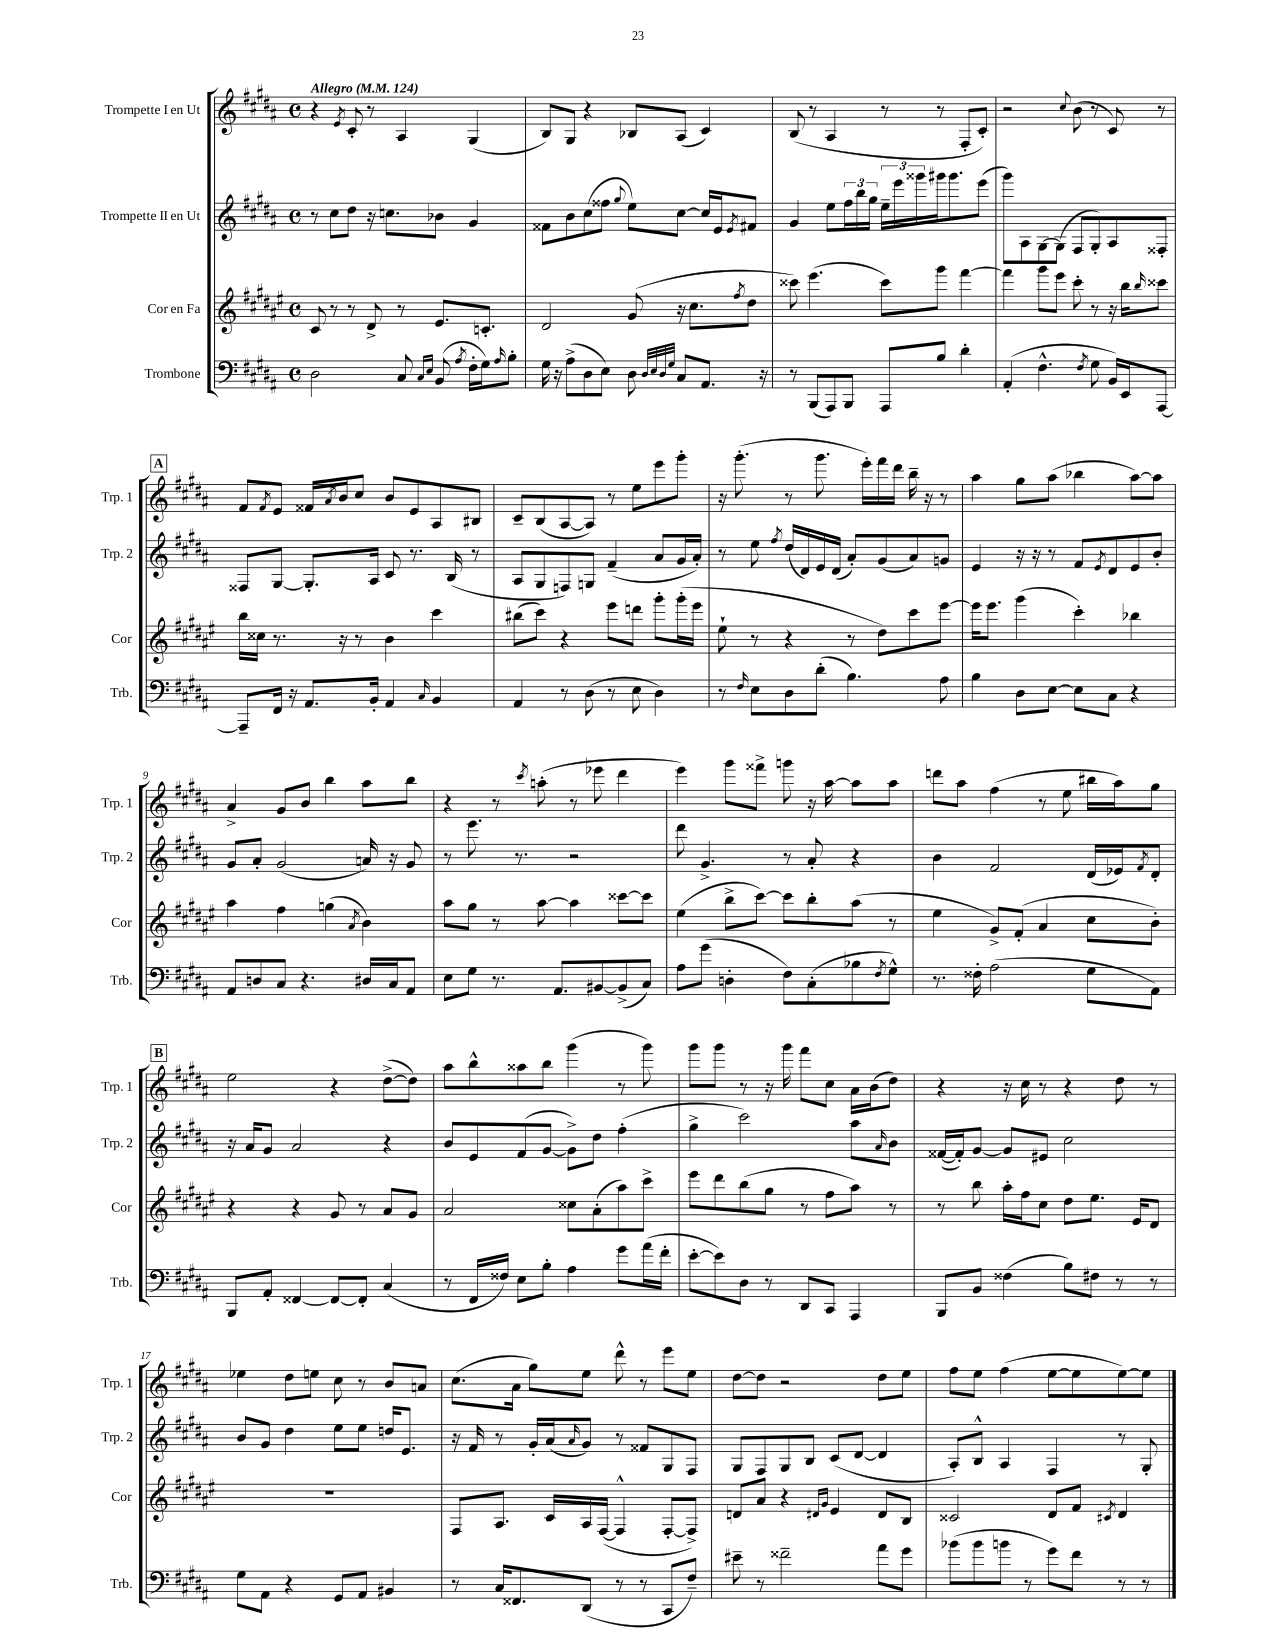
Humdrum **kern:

**kern	**kern	**kern	**kern
*part4	*part3	*part2	*part1
*staff4	*staff3	*staff2	*staff1
*I"Trombone	*I"Cor en Fa	*I"Trompette II en Ut	*I"Trompette I en Ut
*I'Trb.	*I'Cor	*I'Trp. 2	*I'Trp. 1
*clefF4	*clefG2	*clefG2	*clefG2
*k[f#c#g#d#a#]	*k[f#c#g#d#a#e#]	*k[f#c#g#d#a#]	*k[f#c#g#d#a#]
*M4/4	*M4/4	*M4/4	*M4/4
*met(c)	*met(c)	*met(c)	*met(c)
*MM124	*MM124	*MM124	*MM124
=1	=1	=1	=1
!	!	!	!LO:TX:a:B:t=Allegro
2D#\	8c#/	8r	4r
.	8r	8cc#\L	.
.	.	.	8qe/
.	8r	8dd#\J	8c#'/
.	8d#^/	16r	8r
.	.	8.ccn\L	.
8C#/	8r	.	4A#/
16qqC#/LL	.	.	.
16qqE/JJ	.	.	.
(8BB/	8.e#/L	8b-X\J	.
8qA#/	.	.	.
16F#'\LL	.	4g#/	(4G#/
16G#\J)	8.cn'/J	.	.
16qqA#/	.	.	.
8B'\J	.	.	.
=2	=2	=2	=2
16G#\	2d#/	8f##X\L	8B/L)
16r	.	.	.
(8A#^\L	.	8b\	8G#/J
8D#\	.	(8cc#\	4r
8E\J)	.	8ff##X\J	.
.	.	8qqgg#/	.
8D#\	(8g#/	8ee\L)	8B-X/L
32qqD#/LLL	.	.	.
32qqE/	.	.	.
32qqD#/	.	.	.
32qqG#/JJJ	.	.	.
8C#/L	16r	[8cc#\J	(8A#/J
.	8.cc#\L	.	.
8.AA#/J	.	16cc#/LL]	4c#/)
.	.	16e/J	.
.	8qff#/	8qe/	.
.	8dd#\J	8f#X/J	.
16r	.	.	.
=3	=3	=3	=3
8r	8ccc##X\)	4g#/	(8B/
(8BBB/L	(4.eee#\	.	8r
8AAA#/)	.	8ee\L	4A#/
8BBB/J	.	24ff#\L	.
.	.	24bb\	.
.	.	24gg#\JJ	.
8AAA#/L	8ccc##\L)	24ee~\LL	8r
.	.	24eee\	.
.	.	24ggg##X\	.
8B/J	8ggg#\J	16ggg#X\J	8r
.	.	8.ggg#\	.
4d#'\	[4fff#\	.	8F#'/L
.	.	(8eee\J	8c#'/J)
=4	=4	=4	=4
(4AA#'/	4fff#\]	8ggg#\L)	2r
.	.	8A#\	.
4.F#^^\	8ggg#\L	[8G#\	.
.	8eee#\J	(8G#\J]	.
.	.	.	8qqcc#/
.	8ccc#'\	8F#/L	(8b\
8qF#/	.	.	.
8G#\	8r	8G#'/)	8r
16BB/LL)	16r	8A#/	8c#/)
16EE/J	16bb\KL	.	.
.	16qqbb/	.	.
[8AAA#/J	8ccc##X\J	8F##X'/J	8r
!!LO:LB:g=z
!!LO:REH:place=s1:t=A
=5	=5	=5	=5
8AAA#~/L]	16bb\LL	8F##X/L	8f#/L
.	16cc##X\JJ	.	.
.	.	.	8qf#/
16FF#/Jk	8.r	[8G#/J	8e/J
16r	.	.	.
8.AA#/L	.	8.G#'/L]	16f##X/LL
.	.	.	8qa#/
.	16r	.	16b/J
.	8r	.	8cc#/J
16BB'/Jk	.	16A#/Jk	.
4AA#/	4b\	8c#/	8b/L
.	.	8.r	8e/
16qqC#/	.	.	.
4BB/	4ccc#\	.	8A#/
.	.	(16B/	.
.	.	8r	8B#X/J
=6	=6	=6	=6
4AA#/	(8bb#X\L	8A#/L	8c#~/L
.	8ccc#\J)	8G#/	(8B/
8r	4r	8Fn/)	[8A#/
(8D#\	.	8Gn/J	8A#/J])
8r	8eee#\L	(4f#~/	8r
8E\	8dddn\J	.	8ee\L
4D#\)	8ggg#'\L	8a#/L	8eee\
.	(16ggg#'\L	16g#/L	8ggg#'\J
.	16eee#\JJ	16a#'/JJ)	.
=7	=7	=7	=7
8r	8ee#`\	8r	16r
.	.	.	(8.ggg#'\
16qqF#/	.	.	.
8E\L	8r	8ee\	.
.	.	8qff#/	.
8D#\	4r	(16dd#/LL	8r
.	.	16d#/)	.
(8d#'\J	.	16e/	8.ggg#\
.	.	(16d#/JJ	.
4.B\)	8r	8a#'/L)	.
.	.	.	16eee'\LL)
.	8dd#\L)	(8g#/	16fff#\
.	.	.	16ddd#\JJ
.	8ccc#\	8a#/)	16bb~\
.	.	.	16r
8A#\	[8eee#\J	8gn/J	8r
=8	=8	=8	=8
4B\	16eee#\KL]	4e/	4aa#\
.	8.eee#\J	.	.
8D#\L	(4ggg#\	16r	8gg#\L
.	.	16r	.
[8E\J	.	8r	(8aa#\J
8E\L]	4ccc#'\)	8f#/L	4bb-X\
.	.	8qe/	.
8C#\J	.	8d#/	.
4r	4bb-X\	8e/	[8aa#\L)
.	.	8b'/J	8aa#\J]
!!LO:LB:g=z
=9	=9	=9	=9
8AA#/L	4aa#\	8g#/L	4a#^/
8Dn/	.	8a#'/J	.
8C#/J	4ff#\	(2g#/	8g#/L
4.r	.	.	8b/J
.	(4ggn\	.	4bb\
.	8qa#/	.	.
16D#X/LL	4b\)	16an/)	8aa#\L
16C#/J	.	16r	.
8AA#/J	.	8g#/	8bb\J
=10	=10	=10	=10
8E\L	8aa#\L	8r	4r
8G#\J	8gg#\J	8.eee\	.
8.r	8r	.	8r
.	.	8.r	.
.	.	.	8qccc#/
.	[8aa#\	.	(8aan'\
8.AA#/L	.	.	.
.	4aa#\]	2r	8r
[8BB#X/	.	.	8eee-X\
(8BB#^/]	[8ccc##X\L	.	4ddd#\
8C#/J)	8ccc##\J]	.	.
=11	=11	=11	=11
8A#\L	(4ee#\	8ddd#\	4eee\)
(8g#\J	.	4.g#^/	.
4Dn'\	8bb^\L	.	8ggg#\L
.	[8ccc#\J)	.	8fff##X^\J
8F#\L)	8ccc#\L]	8r	8gggn\
(8C#'\	8bb'\	8a#'/	16r
.	.	.	[16aa#\
8B-X\	(8aa#\J	4r	8aa#\L]
8qF#/	.	.	.
8G#^^\J)	8r	.	8aa#\J
=12	=12	=12	=12
8.r	4ee#\	4b\	8dddn\L
.	.	.	8aa#\J
16F##X'\	.	.	.
(2A#\	8g#^/L)	2f#/	(4ff#\
.	(8f#'/J	.	.
.	4a#/	.	8r
.	.	.	8ee\
8G#\L	8cc#\L	(16d#/LL	16bb#X\LL
.	.	16e-X/J)	16aa#\J)
.	.	8qf#/	.
8AA#\J)	8b'\J)	8d#'/J	8gg#\J
!!LO:LB:g=z
!!LO:REH:place=s1:t=B
=13	=13	=13	=13
8BBB/L	4r	16r	2ee\
.	.	16a#/KL	.
8AA#'/J	.	8g#/J	.
[4FF##X/	4r	2a#/	.
8FF##/L_	8g#/	.	4r
8FF##'/J]	8r	.	.
(4C#/	8a#/L	4r	([8dd#^\L
.	8g#/J	.	8dd#\J])
=14	=14	=14	=14
8r	2a#/	8b/L	8aa#\L
16FF#/LL	.	8e/	8bb^^\
16F##X/JJ)	.	.	.
8E\L	.	(8f#/	8aa##X\
8B'\J	.	[8g#/J	8bb\J
4A#\	8cc##X\L	8g#^\L])	(4ggg#\
.	(8a#'\	8dd#\J	.
8g#\L	8aa#\)	(4ff#'\	8r
(16a#\L	8ccc#^\J	.	8ggg#\)
16f#'\JJ	.	.	.
=15	=15	=15	=15
[8e'\L	8eee#\L	4gg#^\	8ggg#\L
8e\])	8ddd#\	.	8ggg#\J
8D#\J	(8bb\	2ccc#\)	8r
8r	8gg#\J	.	16r
.	.	.	16ggg#\
8DD#/L	8r	.	8fff#\L
8CC#/J	8ff#\L	.	8cc#\J
4AAA#/	8aa#\J)	8aa#\L	16a#\LL
.	.	.	(16b\J
.	.	16qqa#/	.
.	8r	8b\J	8dd#\J)
=16	=16	=16	=16
8BBB/L	8r	([16f##X/LL	4r
.	.	16f##'/J])	.
8BB/J	8bb\	[8g#/J	.
(4F##X\	16aa#'\LL	8g#/L]	16r
.	16ff#\J	.	16cc#\
.	8cc#\J	8e#X/J	8r
8B\L)	8dd#\L	2cc#\	4r
8F#X\J	8.ee#\J	.	.
8r	.	.	8dd#\
.	16e#/KL	.	.
8r	8d#/J	.	8r
!!LO:LB:g=z
=17	=17	=17	=17
8G#\L	1r	8b/L	4ee-X\
8AA#\J	.	8g#/J	.
4r	.	4dd#\	8dd#\L
.	.	.	8een\J
8GG#/L	.	8ee\L	8cc#\
8AA#/J	.	8ee\J	8r
4BB#X/	.	16ddn/KL	8b/L
.	.	8.e/J	.
.	.	.	8an/J
=18	=18	=18	=18
8r	8F#/L	16r	(8.cc#\L
.	.	16f#/	.
16C#/KL	8.A#/J	8r	.
8.FF##X/	.	.	16a#\Jk
.	.	16g#'/LL	8gg#\L)
.	16c#/LL	(16a#/J	.
.	.	16qqa#/	.
(8DD#/J	16A#/	8g#/J)	8ee\J
.	([16F#/JJ	.	.
8r	4F#^^/]	8r	8ddd#^^\
8r	.	8f##X/L	8r
8CC#/L	[8F#'/L	8G#/	8eee\L
8F#~/J)	8F#^/J])	8F#/J	8ee\J
=19	=19	=19	=19
8e#X~\	8dn/L	8G#/L	[8dd#\L
8r	8a#/J	8F#/	8dd#\J]
2f##X~\	4r	8G#/	2r
.	.	8B/J	.
.	16qqd#X/LL	.	.
.	16qqg#/JJ	.	.
.	4e#/	(8c#/L	.
.	.	[8d#/J	.
8a#\L	8d#/L	4d#/]	8dd#\L
8g#\J	8B/J	.	8ee\J
=20	=20	=20	=20
(8b-X\L	2c##X/	8A#'/L)	8ff#\L
8b-\	.	8B^^/J	8ee\J
8bn\J	.	4A#/	(4ff#\
8r	.	.	.
8g#\L)	8d#/L	4F#/	[8ee\L
8f#\J	8f#/J	.	8ee\]
.	8qc#X/	.	.
8r	4d#/	8r	[8ee\)
8r	.	8G#'/	8ee\J]
==	==	==	==
*-	*-	*-	*-
